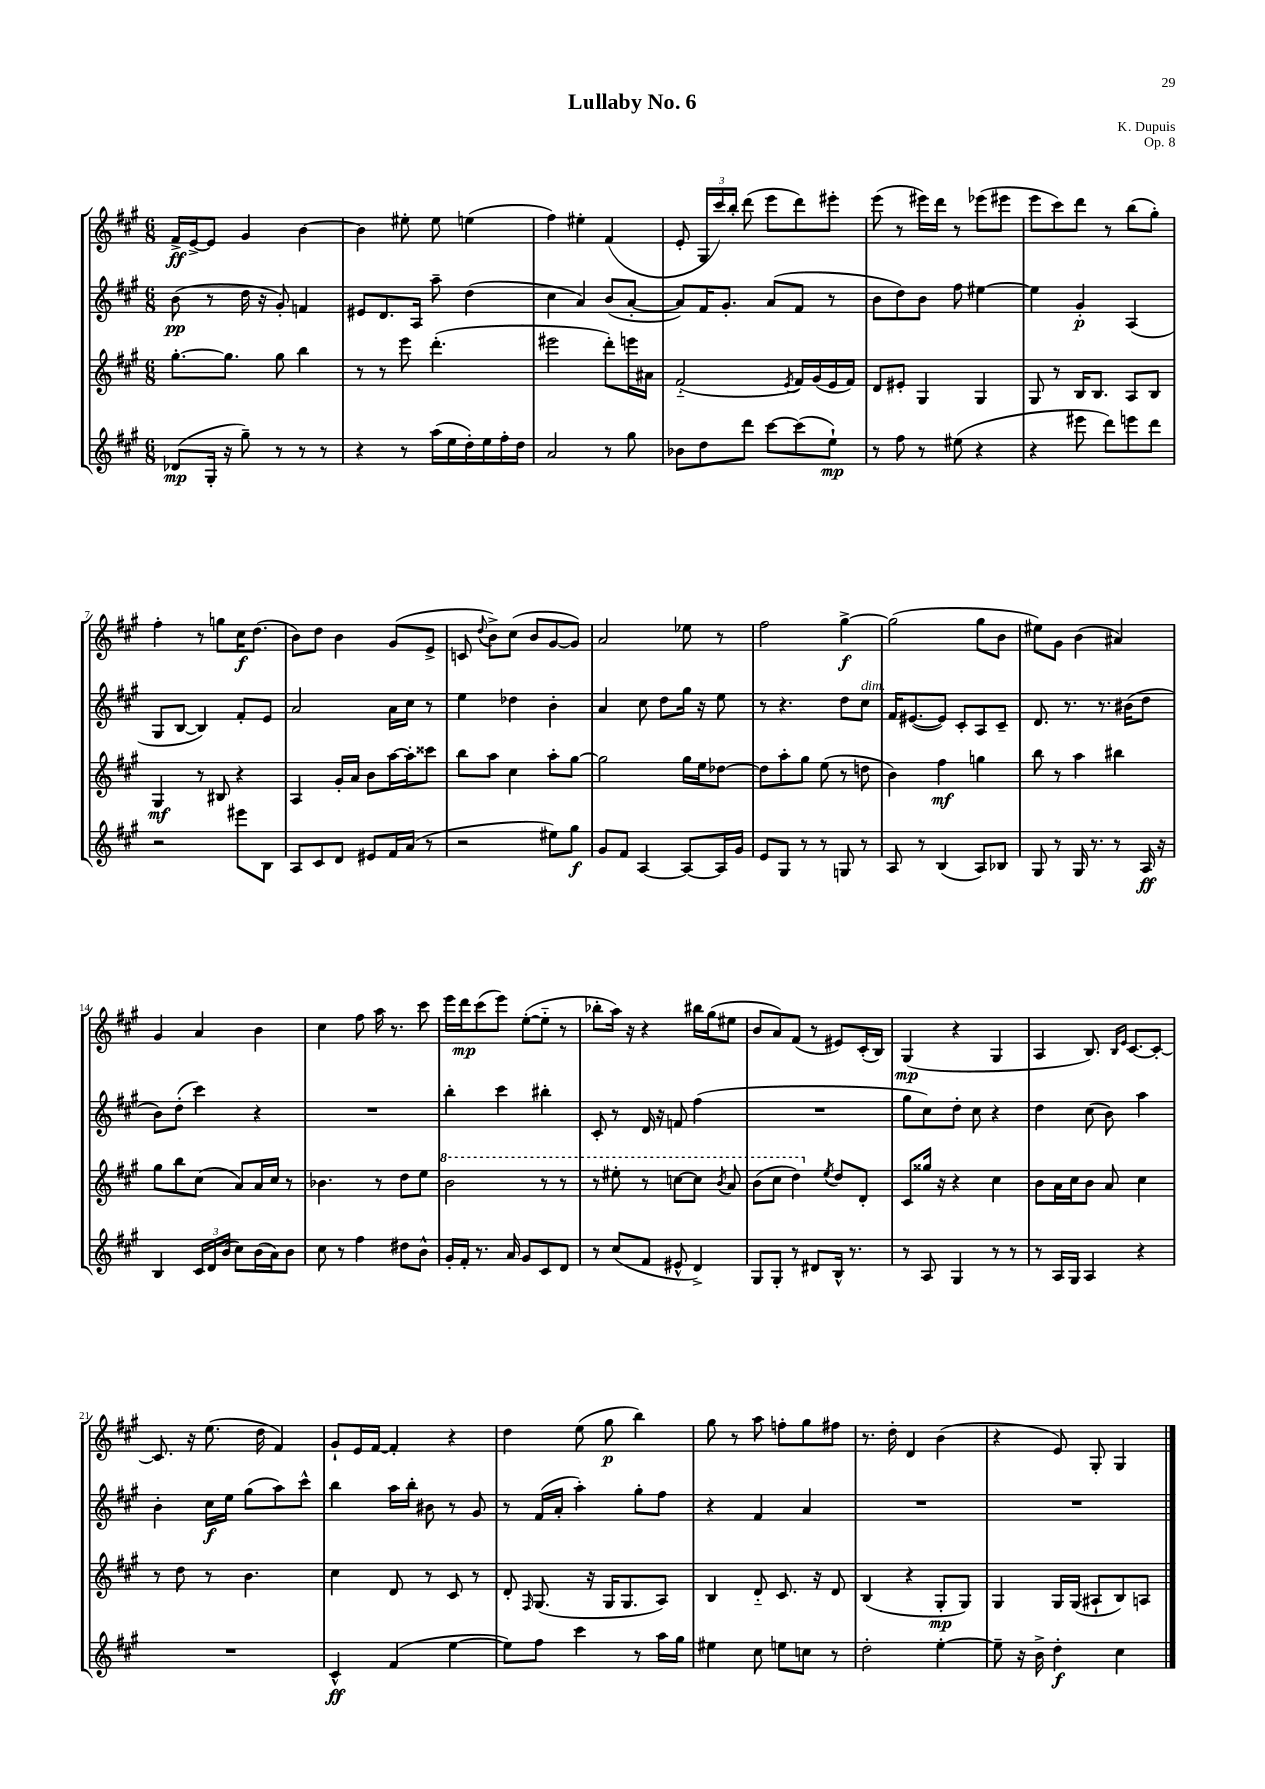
\header { title = "Lullaby No. 6" composer = "K. Dupuis" opus = "Op. 8" }
<<
\new StaffGroup <<
\new Staff = "s0" {
    \clef treble \key a \major \numericTimeSignature \time 6/8
    \autoBeamOff fis'16[->\ff e'16~-> e'8] gis'4 b'4~ |
    b'4 eis''8-. eis''8 e''4( |
    fis''4) eis''4-. fis'4( |
    e'8-. \tuplet 3/2 { gis16[ cis'''16) b''16]-. } d'''8( e'''8[ d'''8) eis'''8]-. |
    e'''8( r8 eis'''16[) d'''16] r8 ees'''8[( eis'''8] |
    e'''8[ cis'''8) d'''8] r8 b''8[( gis''8]-.) |
    fis''4-. r8 g''8[ cis''16\f d''8.]( |
    b'8[) d''8] b'4 gis'8[( e'8]-> |
    c'8 \appoggiatura { d''8 } b'8[->) cis''8]( b'8[ gis'8~ gis'8]) |
    a'2 ees''8 r8 |
    fis''2 gis''4~->\f |
    gis''2( gis''8[ b'8] |
    eis''8[) gis'8] b'4( ais'4) |
    gis'4 a'4 b'4 |
    cis''4 fis''8 a''16 r8. cis'''8 |
    e'''16[ d'''16\mp cis'''8( e'''8]) e''8[~-.( e''8]-_ r8 |
    bes''8[-. a''16]) r16 r4 bis''16[ gis''16( eis''8] |
    b'8[ a'8) fis'8]( r8 eis'8[) cis'16-.( b16]) |
    gis4\mp( r4 gis4 |
    a4 b8.) \grace { b16[ e'16] } cis'8.[~ cis'8]~-. |
    cis'8. r16 e''8.( d''16 fis'4) |
    gis'8[-! e'16 fis'16]~ fis'4-. r4 |
    d''4 e''8( gis''8\p b''4) |
    gis''8 r8 a''8 f''8[-. gis''8 fis''8] |
    r8. d''16-. d'4 b'4( |
    r4 e'8) gis8-. gis4 \bar "|." |
}
\new Staff = "s1" {
    \clef treble \key a \major \numericTimeSignature \time 6/8
    \autoBeamOff b'8\pp( r8 d''16 r16 gis'8-.) f'4 |
    eis'8[ d'8. a16] a''8-- d''4( |
    cis''4 a'4) b'8[( a'8]~-. |
    a'8[) fis'16 gis'8.]-. a'8[( fis'8] r8 |
    b'8[ d''8) b'8] fis''8 eis''4~ |
    eis''4 gis'4-.\p a4( |
    gis8[ b8]~ b4) fis'8[-. e'8] |
    a'2 a'16[ cis''16] r8 |
    e''4 des''4 b'4-. |
    a'4 cis''8 d''8[ gis''16] r16 e''8 |
    r8 r4. d''8[ cis''8]^\markup { \italic "dim." } |
    fis'16[ eis'8.~( eis'8]) cis'8[-. a8 cis'8]-- |
    d'8. r8. r8. bis'16[( d''8] |
    b'8[) d''8]-.( cis'''4) r4 |
    R2. |
    b''4-. cis'''4 bis''4-. |
    cis'8-. r8 d'16 r16 f'8 fis''4( |
    R2. |
    gis''8[ cis''8) d''8]-. cis''8 r4 |
    d''4 cis''8( b'8) a''4 |
    b'4-. cis''16[\f e''16] gis''8[( a''8) cis'''8]-^ |
    b''4 a''16[ b''16]-. bis'8 r8 gis'8 |
    r8 fis'16[( a'16]-. a''4-.) gis''8[-. fis''8] |
    r4 fis'4 a'4 |
    R2. |
    R2. \bar "|." |
}
\new Staff = "s2" {
    \clef treble \key a \major \numericTimeSignature \time 6/8
    \autoBeamOff gis''8.[~-. gis''8.] gis''8 b''4 |
    r8 r8 e'''8 d'''4.-.( |
    eis'''2 d'''8[-.) e'''16 ais'16] |
    fis'2-_( \acciaccatura { e'8 } fis'16[) gis'16( e'16 fis'16]) |
    d'8[ eis'8]-. gis4 gis4 |
    gis8 r8 b16[ b8.] a8[ b8] |
    gis4\mf r8 bis8 r4 |
    a4 gis'16[-. a'16] b'8[ a''16~ a''16-. cisis'''8] |
    b''8[ a''8] cis''4 a''8[-. gis''8]~ |
    gis''2 gis''16[ e''16 des''8]~ |
    des''8[ a''8-. gis''8] e''8( r8 d''8 |
    b'4) fis''4\mf g''4 |
    b''8 r8 a''4 bis''4 |
    gis''8[ b''8 cis''8]( a'8[) a'16 cis''16] r8 |
    bes'4. r8 d''8[ e''8] |
    \ottava #1 b''2 r8 r8 |
    r8 eis'''8-. r8 c'''8[~ c'''8] \acciaccatura { b''8 } a''8 |
    b''8[( cis'''8] d'''4) \ottava #0 \acciaccatura { e''8 } d''8[ d'8]-. |
    cis'8[ gisis''16] r16 r4 cis''4 |
    b'8[ a'16 cis''16 b'8] a'8 cis''4 |
    r8 d''8 r8 b'4. |
    cis''4 d'8 r8 cis'8 r8 |
    d'8-. \grace { fis16 } gis8.( r16 gis16[ gis8. a8]) |
    b4 d'8-_ cis'8. r16 d'8 |
    b4( r4 gis8[-.\mp gis8]) |
    gis4 gis16[ gis16]( ais8[-! b8) a8] \bar "|." |
}
\new Staff = "s3" {
    \clef treble \key a \major \numericTimeSignature \time 6/8
    \autoBeamOff des'8[\mp( gis16]-. r16 gis''8--) r8 r8 r8 |
    r4 r8 a''16[( e''16 d''16-.) e''16 fis''16-. d''16] |
    a'2 r8 gis''8 |
    bes'8[ d''8 d'''8] cis'''8[~ cis'''8( e''8]-!\mp) |
    r8 fis''8 r8 eis''8( r4 |
    r4 eis'''8 d'''8[) e'''8 d'''8] |
    r2 eis'''8[ b8] |
    a8[ cis'8 d'8] eis'8[ fis'16 a'16]( r8 |
    r2 eis''8[) gis''8]\f |
    gis'8[ fis'8] a4~ a8[~ a16 gis'16] |
    e'8[ gis8] r8 r8 g8 r8 |
    a8 r8 b4( a8[) bes8] |
    gis8 r8 gis16 r8. r8 a16\ff r16 |
    b4 \tuplet 3/2 { cis'16[ d'16 b'16]( } cis''8[) b'16( a'16) b'8] |
    cis''8 r8 fis''4 dis''8[ b'8]-^ |
    gis'16[-. fis'16]-. r8. a'16 gis'8[ cis'8 d'8] |
    r8 cis''8[( fis'8] eis'8-^ d'4->) |
    gis8[ gis8]-. r8 dis'8[ b16]-^ r8. |
    r8 a8 gis4 r8 r8 |
    r8 a16[ gis16] a4 r4 |
    R2. |
    cis'4-^\ff fis'4( e''4~ |
    e''8[) fis''8] cis'''4 r8 a''16[ gis''16] |
    eis''4 cis''8 e''8[ c''8] r8 |
    d''2-. e''4~-. |
    e''8-- r16 b'16-> d''4-.\f cis''4 \bar "|." |
}
>>
>>
